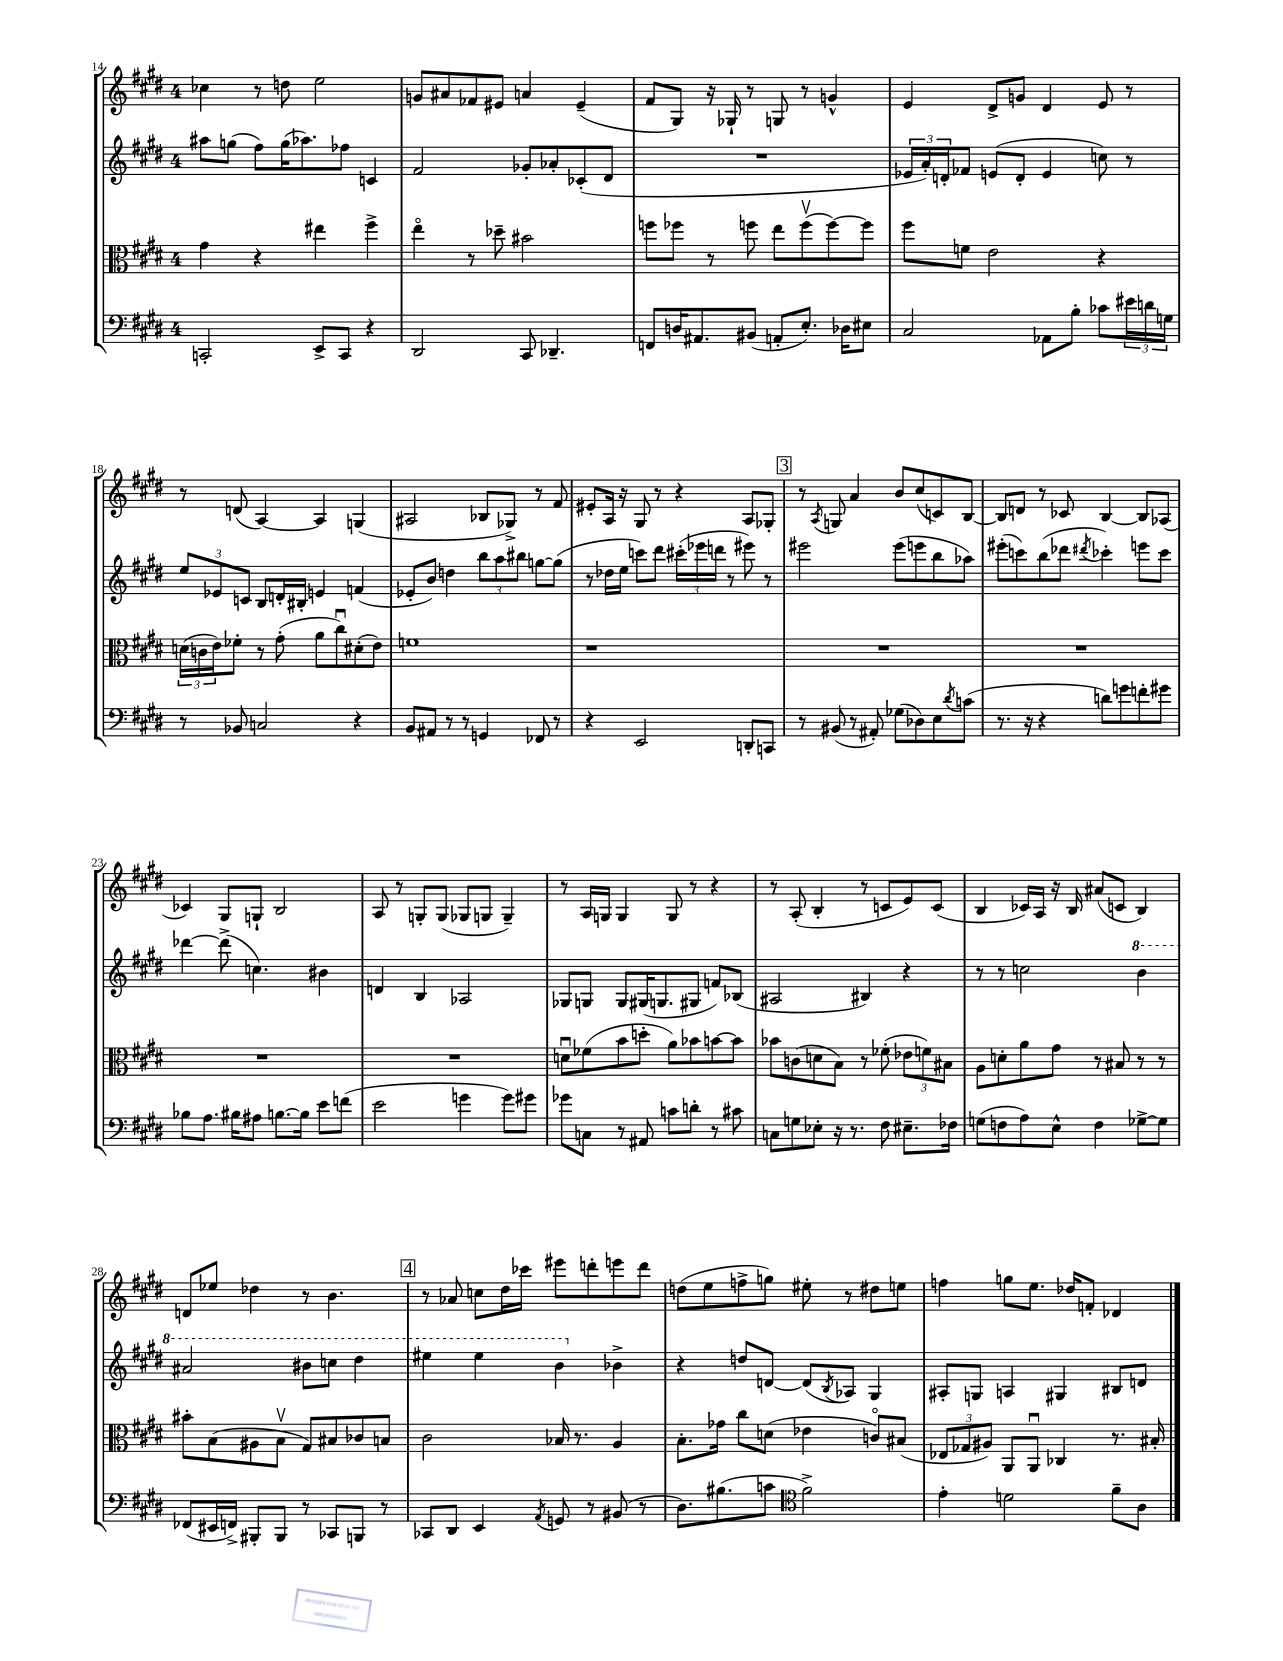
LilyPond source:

<<
\new StaffGroup <<
\new Staff = "s0" {
    \clef treble \key e \major \once \override Staff.TimeSignature.style = #'single-digit \time 4/4
    ces''4 r8 d''8 e''2 |
    g'8 ais'8 fes'8 eis'8 a'4 eis'4--( |
    fis'8 gis8) r16 ges16-! r8 g8 r8 g'4-^ |
    e'4 dis'8-> g'8 dis'4 e'8 r8 |
    r8 d'8( a4~) a4 g4( |
    ais2 bes8 ges8->) r8 fis'8 |
    eis'8-. a16 r16 gis8 r8 r4 a8 ges8-. |
    \mark \markup { \box "3" } r8 \acciaccatura { a8 } g8 a'4 b'8 cis''8( c'8) b8~ |
    b8 d'8 r8 ces'8 b4~ b8 aes8( |
    ces'4) gis8 g8-! b2 |
    a8 r8 g8-. g8( ges8 g8 g4--) |
    r8 a16 g16 g4 g8 r8 r4 |
    r8 a8-.( b4-. r8 c'8 e'8) c'8( |
    b4 ces'16) a16 r16 b16 ais'8( c'8 b4) |
    d'8 ees''8 des''4 r8 b'4. |
    \mark \markup { \box "4" } r8 aes'8 c''8 dis''16 ces'''16 eis'''8 d'''8-. e'''8 d'''8 |
    d''8( e''8 f''8-> g''8) eis''8-. r8 dis''8 e''8 |
    f''4 g''8 e''8. des''16 f'8-. des'4 \bar "|." |
}
\new Staff = "s1" {
    \clef treble \key e \major \once \override Staff.TimeSignature.style = #'single-digit \time 4/4
    ais''8 g''8( fis''8) g''16( aes''8.) fes''8 c'4 |
    fis'2 ges'8-. aes'8-. ces'8-.( dis'8 |
    R1 |
    \tuplet 3/2 { ees'16 a'16-.) d'16-. } fes'8 e'8( d'8-. e'4 c''8) r8 |
    \tuplet 3/2 { e''8 ees'8 c'8 } b8 d'16-. bis16-. e'4 f'4( |
    ees'8-. b'8) d''4 \tuplet 3/2 { b''8 a''8 bis''8 } g''8~ g''8( |
    r8 des''16 e''16 c'''8) dis'''8 \tuplet 3/2 { cis'''16-.( ees'''16 d'''16 } r8 eis'''8) r8 |
    \mark \markup { \box "3" } eis'''2 eis'''8( e'''8 b''8 aes''8) |
    eis'''8-.( c'''8) b''8( des'''8 \acciaccatura { dis'''8 } ces'''4-.) e'''8 ces'''8 |
    des'''4~ des'''8->( c''4.) bis'4 |
    d'4 b4 aes2 |
    ges8 g8 g8 gis16( g8. gis8 f'8) bes8( |
    ais2 bis4) r4 |
    r8 r8 c''2 \ottava #1 b''4 |
    ais''2 bis''8 c'''8 dis'''4 |
    \mark \markup { \box "4" } eis'''4 eis'''4 b''4 \ottava #0 bes'4-> |
    r4 d''8 d'8~ d'8( \acciaccatura { b8 } aes8) gis4 |
    ais8-. g8 a4 gis4 bis8 d'8 \bar "|." |
}
\new Staff = "s2" {
    \clef alto \key e \major \once \override Staff.TimeSignature.style = #'single-digit \time 4/4
    gis'4 r4 eis''4 fis''4-> |
    e''4\flageolet r8 des''8-- bis'2 |
    f''8 fes''8 r8 f''8 e''8 f''8\upbow( f''8~) f''8 |
    fis''8 f'8 e'2 r4 |
    \tuplet 3/2 { d'16( c'16 e'16) } fes'8-. r8 gis'8-.( a'8 cis''8\downbow) dis'8-.( e'8) |
    f'1 |
    r1 |
    \mark \markup { \box "3" } R1 |
    R1 |
    R1 |
    R1 |
    d'8\downbow fes'8( b'8 d''8-. a'8) bes'8 b'8~ b'8 |
    bes'8 c'8( d'8 b8) r8 fes'8-.( \tuplet 3/2 { ees'8 f'8) bis8 } |
    a8 d'8-. a'8 gis'8 r8 bis8 r8 r8 |
    bis'8-. b8( ais8 b8\upbow gis8) bis8 ces'8 b8 |
    \mark \markup { \box "4" } cis'2 bes16 r8. a4 |
    b8.-. ges'16 cis''8 d'8( ees'4 c'8\flageolet) bis8( |
    \tuplet 3/2 { ees8 ges8 ais8) } a,8 a,8\downbow ces4 r8. bis16-. \bar "|." |
}
\new Staff = "s3" {
    \clef bass \key e \major \once \override Staff.TimeSignature.style = #'single-digit \time 4/4
    c,2-. e,8-> c,8 r4 |
    dis,2 cis,8 des,4.-- |
    f,8 d16 ais,8. bis,8( a,8-. e8.-.) des16 eis8 |
    cis2 aes,8 b8-. ces'8 \tuplet 3/2 { eis'16 d'16 g16 } |
    r8 bes,8 c2 r4 |
    b,8 ais,8 r8 r8 g,4 fes,8 r8 |
    r4 e,2 d,8-. c,8 |
    \mark \markup { \box "3" } r8 bis,8( r8 ais,8-.) ges8( des8) e8 \acciaccatura { dis'8 } c'8( |
    r8. r16 r4 d'8) g'8 f'8-. gis'8 |
    bes8 a8. bis16 ais8 b8.~ b16 e'8 f'8( |
    e'2 g'4 g'8) gis'8 |
    ges'8 c8 r8 ais,8 c'8 d'8-. r8 cis'8 |
    c8 g8 ees8-. r16 r8. fis8 eis8.-- fes16 |
    g8( f8 a8) e8-^ f4 ges8~-> ges8 |
    fes,8( eis,16 f,16->) bis,,8-. bis,,8 r8 ces,8 b,,8 r8 |
    \mark \markup { \box "4" } ces,8 dis,8 e,4 \acciaccatura { a,8 } g,8 r8 bis,8( r8 |
    dis8.) bis8.( c'8 \clef tenor fis'2->) |
    e'4-. d'2 fis'8-- a8 \bar "|." |
}
>>
>>
\layout { \context { \Score currentBarNumber = #14 } }
